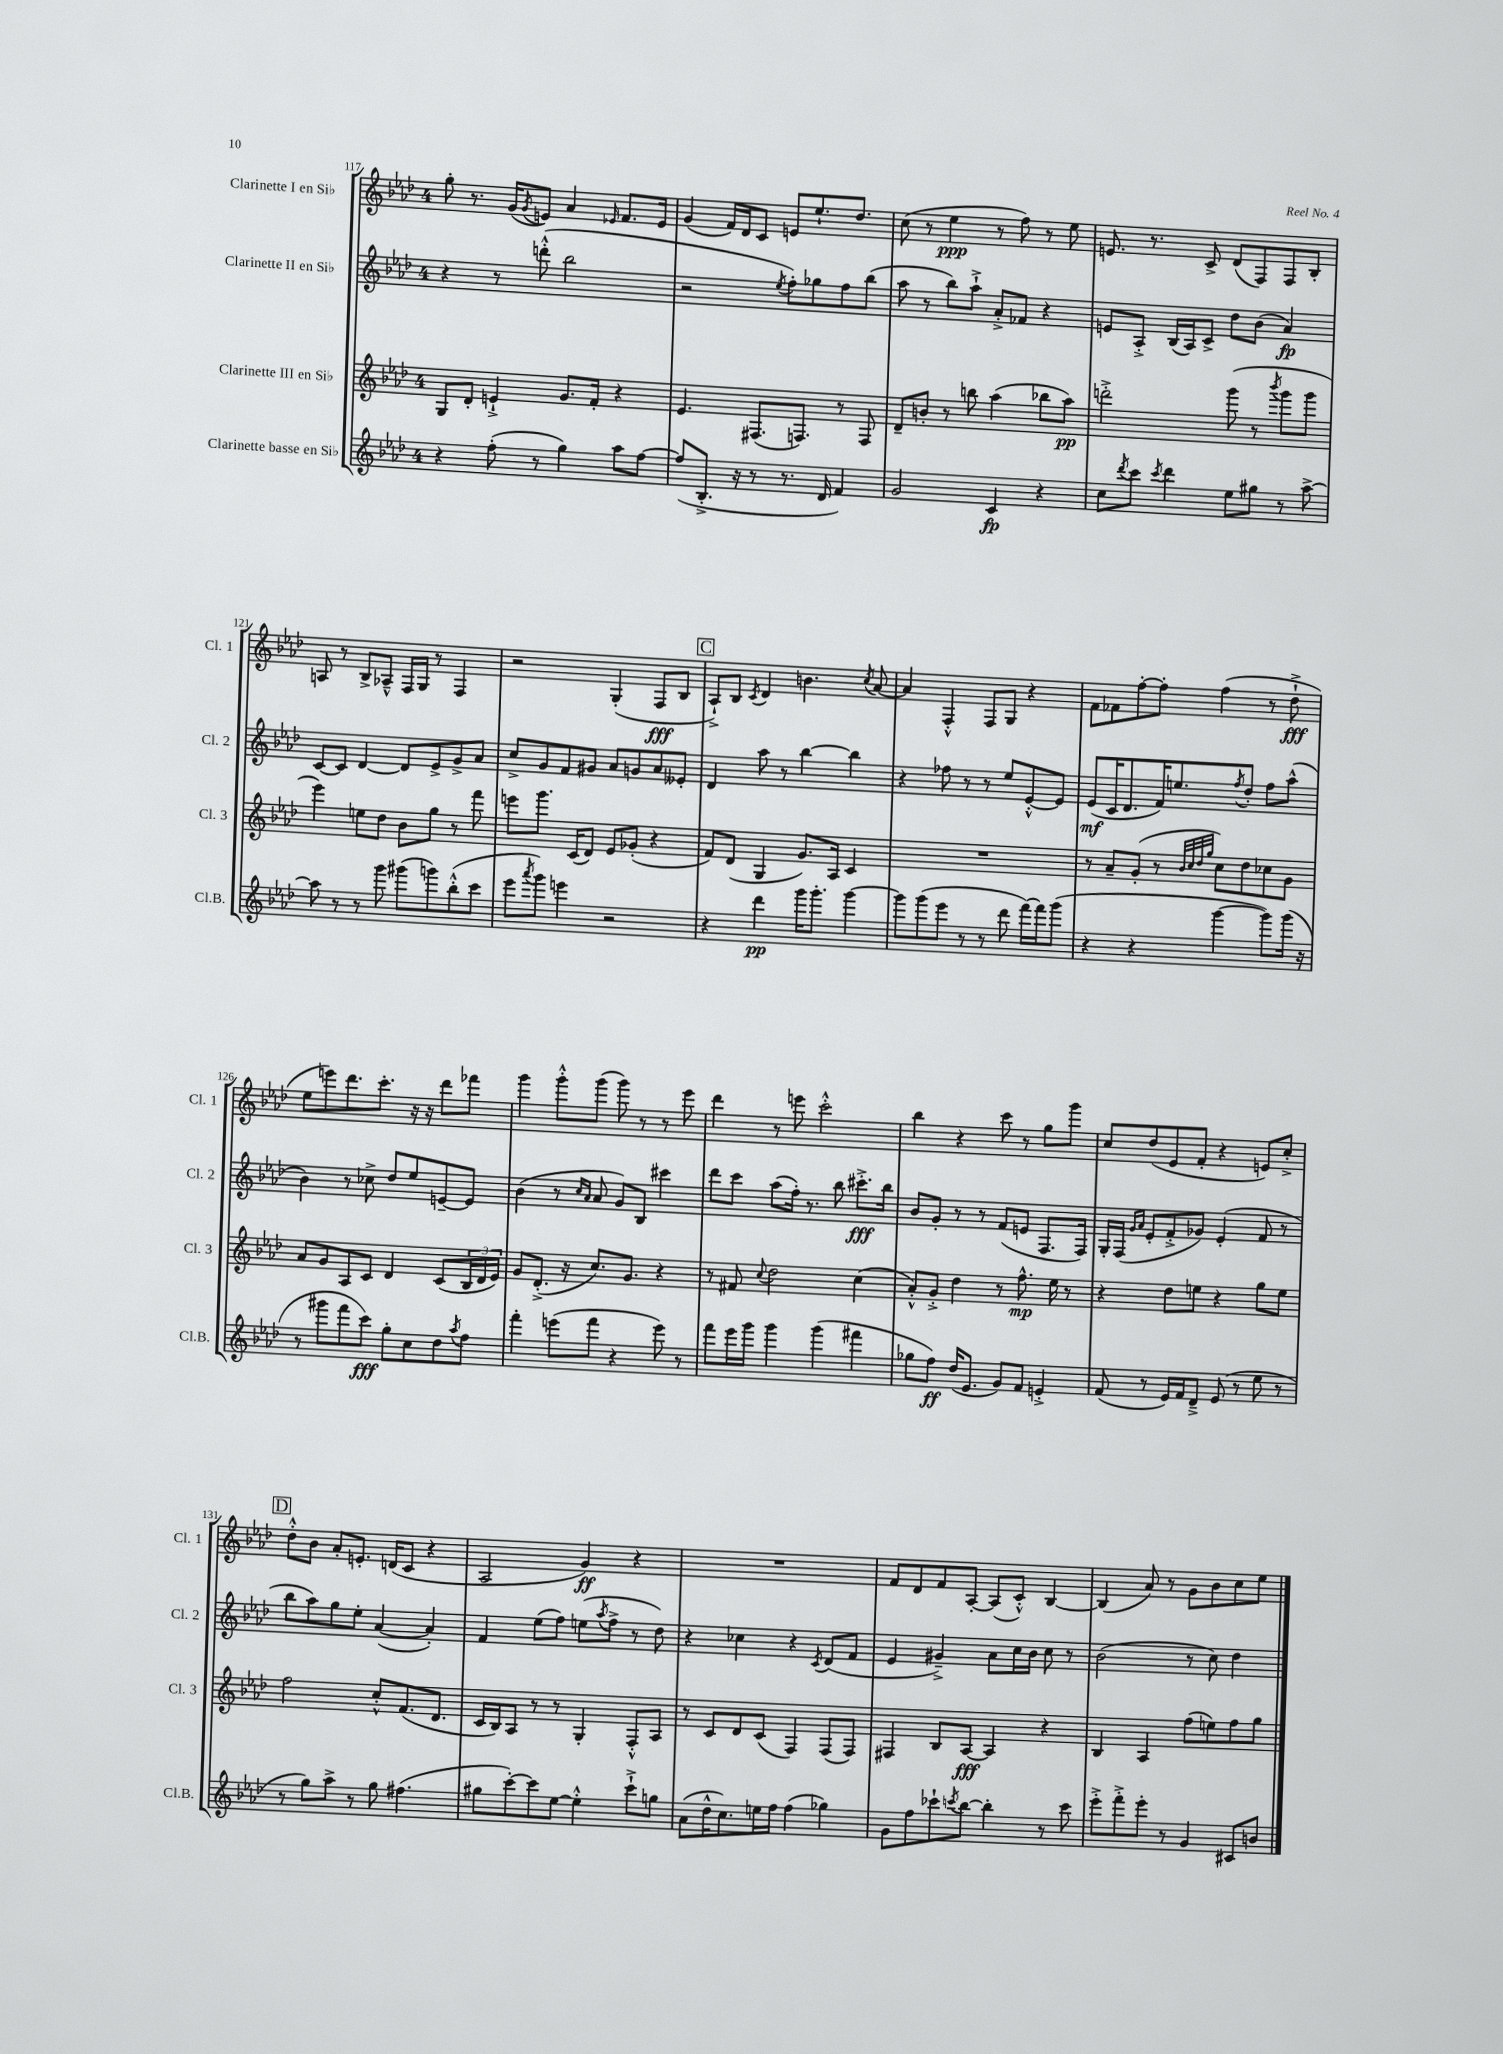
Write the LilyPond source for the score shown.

<<
\new StaffGroup <<
\new Staff = "s0" \with { instrumentName = "Clarinette I en Sib" shortInstrumentName = "Cl. 1" } {
    \clef treble \key aes \major \once \override Staff.TimeSignature.style = #'single-digit \time 4/4
    g''8-. r8. g'16( \acciaccatura { g'8 } e'8) aes'4 \grace { ees'16 } f'8. ees'16 |
    g'4( f'16) des'16 c'8 e'8 ees''8.-! des''8. |
    c''8( r8 ees''4\ppp r8 f''8) r8 ees''8 |
    e'8. r8. c'8-> des'8( f8) f8 bes8-. |
    a8 r8 bes8-> aes8---^ f16 g16 r8 f4 |
    r2 g4-.( f8\fff bes8 |
    \mark \markup { \box "C" } aes8-!->) bes8 \acciaccatura { c'8 } des'4 b'4. \acciaccatura { c''8 } aes'8~ |
    aes'4 f4-.-^ f8 g8 r4 |
    f'8 fes'8 f''8~-. f''8-. f''4( r8 des''8-!->\fff |
    ees''8 e'''8) des'''8. c'''8.-. r16 r16 des'''8 fes'''8 |
    g'''4 g'''8-.-^ g'''8( g'''8) r8 r8 ees'''8 |
    des'''4 r8 e'''8 c'''2-.-^ |
    bes''4 r4 c'''8 r8 g''8 g'''8 |
    c''8 des''8( ees'8 f'8-. r4 e'8) c''8-.-> |
    \mark \markup { \box "D" } des''8-.-^ bes'8 aes'8-. e'8.-. d'16( c'8 r4 |
    aes2 g'4\ff) r4 |
    R1 |
    f'8 des'8 f'8 aes8~-. aes8( c'8-.-^) bes4~ |
    bes4( aes'8) r8 g'8 bes'8 c''8 ees''8 \bar "|." |
}
\new Staff = "s1" \with { instrumentName = "Clarinette II en Sib" shortInstrumentName = "Cl. 2" } {
    \clef treble \key aes \major \once \override Staff.TimeSignature.style = #'single-digit \time 4/4
    r4 r8 d'''8-.-^( bes''2 |
    r2 \acciaccatura { ees''8 } f''8-.) ges''8 f''8 bes''8( |
    aes''8 r8 bes''8) aes''8-!-> aes'8-.-> fes'8 r4 |
    e'8 aes8-.-> bes16( aes16) c'8-> des''8 bes'8( aes'4\fp) |
    c'8~ c'8 des'4~ des'8 ees'8-> g'8-> aes'8 |
    c''8-> g'8 f'8 gis'8 aes'8 g'8 aes'8 eeses'8-. |
    \mark \markup { \box "C" } des'4 aes''8 r8 bes''4~ bes''4 |
    r4 fes''8 r8 r8 ees''8 ees'8~-.-^ ees'8 |
    ees'8\mf( c'16 des'8. f'16) e''8. \acciaccatura { f''8 } des''8-. f''8 aes''8-^( |
    bes'4) r8 ces''8-> des''8 ees''8 e'8~-- e'8 |
    bes'4( r8 \grace { c''16 aes'16 } aes'8 g'8) bes8 cis'''4 |
    des'''8 c'''8 aes''8( f''16-.) r8. bes''8 cis'''8.-.->\fff bes''16 |
    bes'8 g'8-. r8 r8 f'8( e'8 f8. f16) |
    g16-. f16( \grace { g'16 aes'16 } ees'8-. f'8-.-> ges'8) ees'4-.( f'8 r8 |
    \mark \markup { \box "D" } bes''8 aes''8) g''8 ees''8-. aes'4~( aes'4-.) |
    f'4 ees''8( f''8) e''8( \acciaccatura { aes''8 } f''8-> r8 des''8) |
    r4 ces''4 r4 \acciaccatura { c'8 } des'8( f'8 |
    ees'4 gis'4--->) aes'8 c''16 bes'16 c''8 r8 |
    bes'2( r8 c''8) des''4 \bar "|." |
}
\new Staff = "s2" \with { instrumentName = "Clarinette III en Sib" shortInstrumentName = "Cl. 3" } {
    \clef treble \key aes \major \once \override Staff.TimeSignature.style = #'single-digit \time 4/4
    g8 des'8-. e'4-!-> g'8. f'16-. r4 |
    ees'4. fis8.( f8.) r8 f8 |
    des'8-- b'8-. r8 b''8 aes''4( bes''8 aes''8\pp) |
    d'''2-.-> g'''8( r8 \acciaccatura { bes'''8 } g'''8 g'''8 |
    ees'''4) e''8 des''8 bes'8 g''8 r8 f'''8 |
    e'''8 g'''8. c'16( des'8) ees'8 ges'8-.( r4 |
    \mark \markup { \box "C" } f'8) des'8( g4 g'8.) aes16 c'4 |
    R1 |
    r8 aes'8-- g'8-.( r8 \grace { bes'32 c''32 des''32 g''32 } c''8) des''8 ces''8 g'8 |
    aes'8 g'8 aes8 c'8 des'4 c'8( \tuplet 3/2 { bes16 des'16 ees'16) } |
    g'8 des'8.-.->( r16 c''8.) g'8. r4 |
    r8 fis'8 \appoggiatura { c''8 } des''2 c''4( |
    aes'8-.-^) g'8-.-> des''4 r8 f''8.-^\mp ees''16 r8 |
    r4 des''8 e''8 r4 g''8 e''8 |
    \mark \markup { \box "D" } f''2 c''8-.-^ f'8.( des'8. |
    c'16 bes16) aes8 r8 r8 g4-. f8-.-^ aes8 |
    r8 c'8 des'8 c'8( f4) f8( f8) |
    fis4 bes8 aes8~\fff aes4 r4 |
    bes4 aes4 f''8( e''8) f''8 g''8 \bar "|." |
}
\new Staff = "s3" \with { instrumentName = "Clarinette basse en Sib" shortInstrumentName = "Cl.B." } {
    \clef treble \key aes \major \once \override Staff.TimeSignature.style = #'single-digit \time 4/4
    r4 f''8-.( r8 g''4) aes''8 f''8~ |
    f''8( bes8.-.-> r16 r8 r8. des'16 f'4) |
    g'2 c'4\fp r4 |
    c''8 \acciaccatura { des'''8 } c'''8 \acciaccatura { c'''8 } des'''4 ees''8 gis''8 r8 aes''8~-> |
    aes''8 r8 r8 g'''8 gis'''8( g'''8) bes''8-.-^( c'''8 |
    ees'''8 \acciaccatura { aes'''8 } g'''8) e'''4 r2 |
    \mark \markup { \box "C" } r4 des'''4\pp g'''16 g'''8.-. g'''4~ |
    g'''8 g'''8( ees'''8 r8 r8 des'''8 f'''16~) f'''16 g'''8( |
    r4 r4 g'''4~ g'''8) g'''16( r16 |
    r8 gis'''8 f'''8 c'''8\fff) g''8-. c''8 des''8 \acciaccatura { aes''8 } f''8 |
    f'''4-. e'''8( f'''8 r4 e'''8) r8 |
    f'''8 ees'''16 g'''16 g'''4 g'''4( fis'''4 |
    ges''8 f''8\ff) des''16( ees'8. g'8) f'8 e'4-.-> |
    f'8( r8 ees'16) f'16 des'8---> ees'8( r8 ees''8 r8 |
    \mark \markup { \box "D" } r8 g''8) aes''8-> r8 g''8 fis''4.( |
    gis''8 c'''8~-.) c'''8 ees''8~ ees''4-.-^ c'''8-!-> g''8 |
    aes'8( des''16-^ c''8.) e''16 f''16 f''4( ges''4) |
    g'8 f''8 ces'''8-! \acciaccatura { c'''8 } bes''8~ bes''4-. r8 c'''8 |
    ees'''8-.-> f'''8-.-> ees'''8-. r8 g'4 cis'8 b'8 \bar "|." |
}
>>
>>
\layout { \context { \Score currentBarNumber = #117 } }
